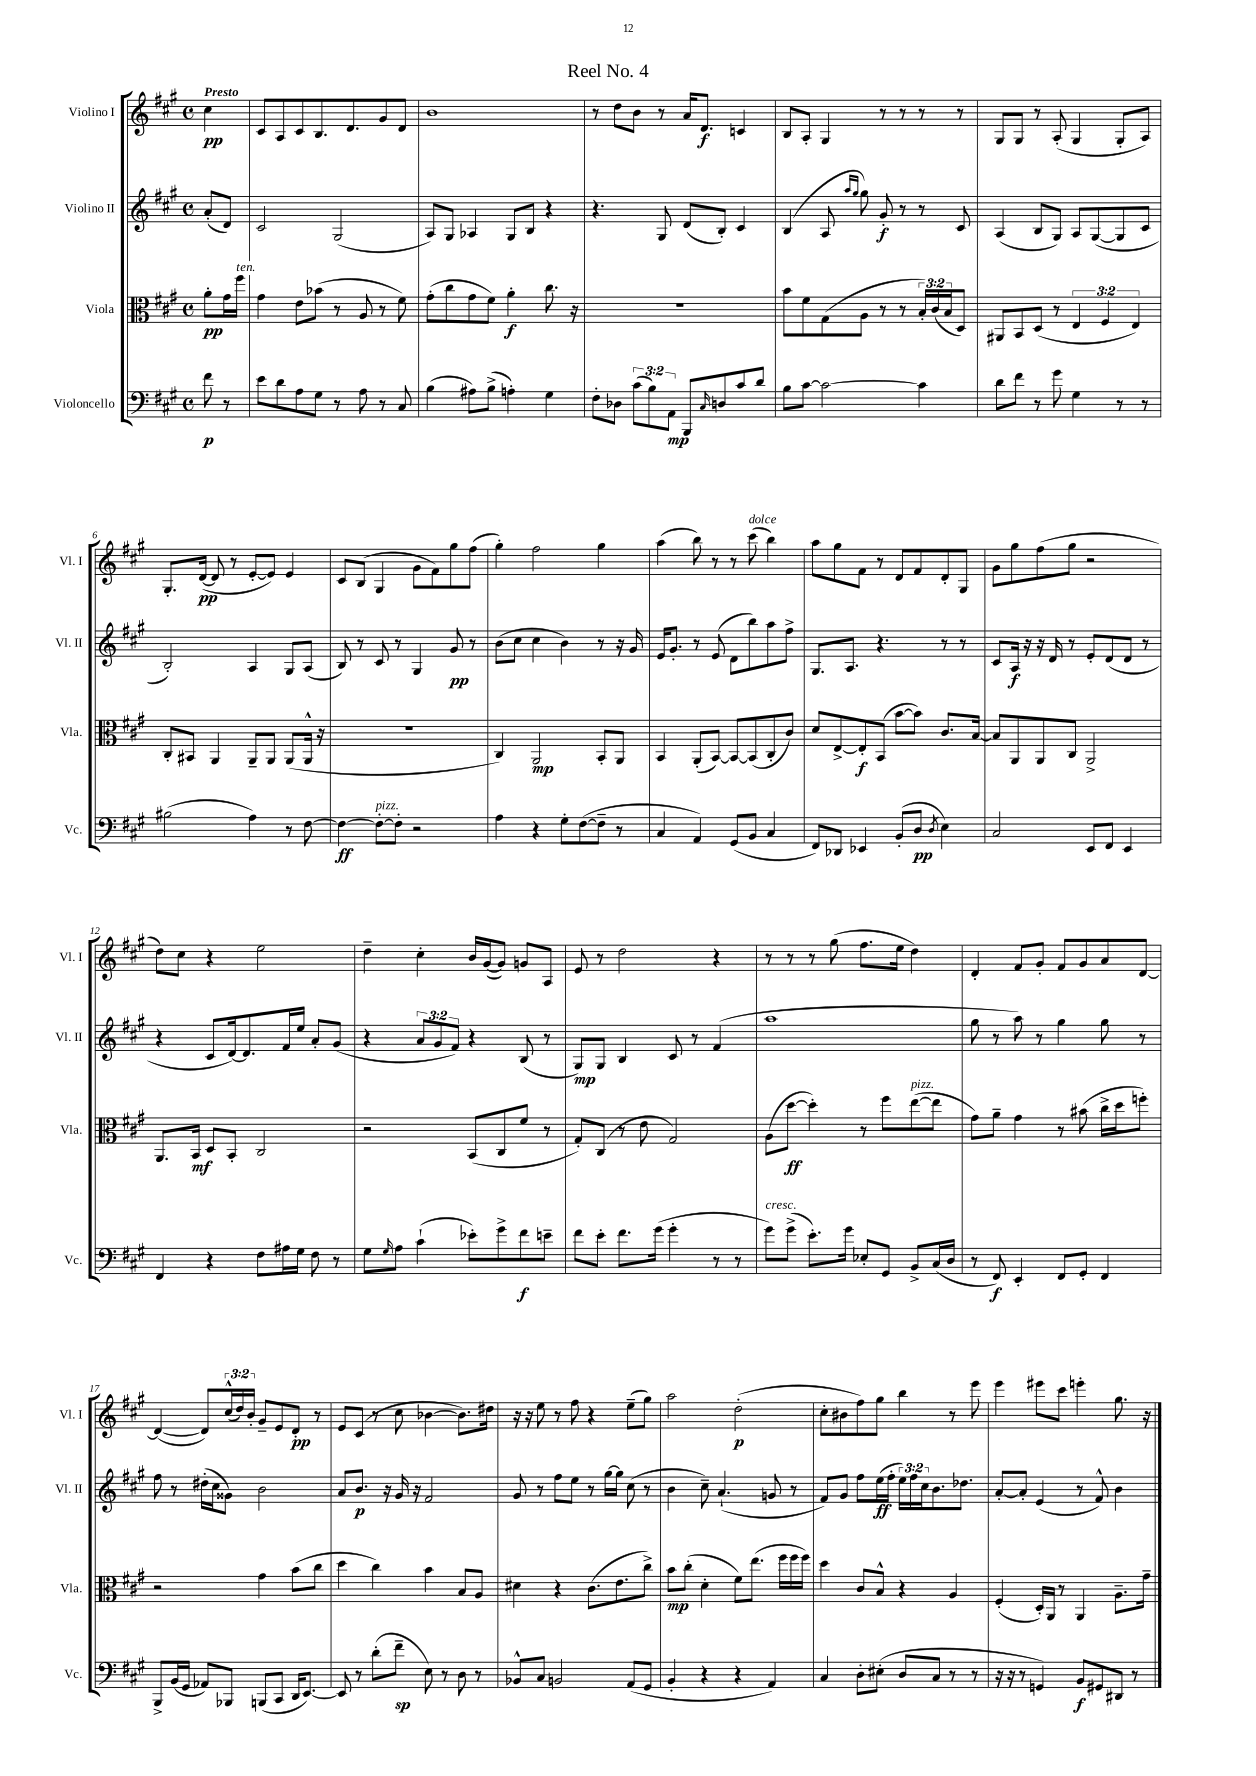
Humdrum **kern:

**kern	**kern	**kern	**kern
*staff4	*staff3	*staff2	*staff1
*clefF4	*clefC3	*clefG2	*clefG2
*k[f#c#g#]	*k[f#c#g#]	*k[f#c#g#]	*k[f#c#g#]
*M4/4	*M4/4	*M4/4	*M4/4
*met(c)	*met(c)	*met(c)	*met(c)
8f#\	8a'\L	(8a'/L	4cc#\
8r	16g#\L	8d/J)	.
.	16ff#\JJ	.	.
=	=	=	=
8e\L	4g#\	2c#/	8c#/L
8d\	.	.	8A/
8A\	8e\L	.	8c#/
8G#\J	(8b-\J	.	8.B/
8r	8r	(2G#/	.
.	.	.	8.d/
8A\	8A/	.	.
8r	8r	.	8g#/
8C#/	8f#\)	.	8d/J
=	=	=	=
(4B\	(8g#'\L	8A/L)	1b
.	8cc#\	8G#/J	.
8A#\L)	8g#\	4A-/	.
(8B^\J	8f#\J)	.	.
4A'\)	4a'\	8G#/L	.
.	.	8B/J	.
4G#\	8.cc#\	4r	.
.	16r	.	.
=	=	=	=
8F#'\L	1r	4.r	8r
8D-\J	.	.	8dd\L
(12c#\L	.	.	8b\J
12B\)	.	.	.
.	.	8G#/	8r
12AA\J	.	.	.
8BBB/L	.	(8d/L	16a/LK
.	.	.	8.d/J
16qqC#/	.	.	.
8D/	.	8B'/J)	.
8c#/	.	4c#/	4c/
8d/J	.	.	.
=	=	=	=
8B\L	8b\L	(4B/	8B/L
[8c#\J	8f#\	.	8A'/J
2c#\_	(8G#\	8A/	4G#/
.	.	16qqaa/LL	.
.	.	16qqgg#/JJ	.
.	8A\J	8gg#\)	.
.	8r	8g#'/	8r
.	8r	8r	8r
4c#\]	24B'/LL)	8r	8r
.	(24c#/	.	.
.	24B/J	.	.
.	8D/J)	8c#/	8r
=	=	=	=
8d\L	8AA#/L	(4A/	8G#/L
8f#\J	8BB/	.	8G#/J
8r	(8D/J	8B/L	8r
8g#\	8r	8G#/J)	(8A'/
4G#\	6E/	8A/L	4G#/
.	.	([8G#/	.
.	6F#/	.	.
8r	.	8G#/]	8G#'/L
.	6E/)	.	.
8r	.	8c#/J	8A/J)
=	=	=	=
(2B#\	8C#'/L	2B'/)	8.G#'/L
.	8BB#/J	.	.
.	.	.	([16d/Jk
.	4AA/	.	8d/]
.	.	.	8r
4A\)	8AA~/L	4A/	[8e'/L
.	8AA/J	.	8e/]J)
8r	(8AA/L	8G#/L	4e/
[8F#\	16AA^^/Jk	(8A/J	.
.	16r	.	.
=	=	=	=
4F#\_	1r	8B/)	8c#/L
.	.	8r	(8B/J
8F#'\_L	.	8c#/	4G#/
8F#'\]J	.	8r	.
2r	.	4G#/	8g#\L
.	.	.	8f#\)
.	.	8g#/	8gg#\
.	.	8r	(8ff#\J
=	=	=	=
4A\	4C#/)	(8b\L	4gg#'\)
.	.	8cc#\J	.
4r	2AA/	4cc#\	2ff#\
8G#'\L	.	4b\)	.
([8F#\	.	.	.
8F#~\]J	8BB'/L	8r	4gg#\
8r	8AA/J	16r	.
.	.	16g#/	.
=	=	=	=
4C#/	4BB/	16e/LK	(4aa\
.	.	8.g#'/J	.
4AA/)	(8AA'/L	8r	8bb\)
.	[8BB/J)	(8e/	8r
(8GG#/L	8BB/_L	8d\L	8r
8BB/J	(8BB/]	8bb\)	(8ccc#\
4C#/	8C#'/	8aa\	4bb\)
.	8c#/J)	8ff#^\J	.
=	=	=	=
8FF#/L)	8d/L	8.G#/L	8aa\L
8DD-/J	[8E^/	.	8gg#\
.	.	8.A/J	.
4EE-/	8E'/]	.	8f#\J
.	(8BB/J	4.r	8r
(8BB'/L	[8b\L	.	8d/L
8D/J	8b\]J)	.	8f#/
8qD/	.	.	.
4E\)	8.c#/L	8r	8d'/
.	.	8r	8G#/J
.	[16B/Jk	.	.
=	=	=	=
2C#/	8B/]L	8c#/L	8g#\L
.	8AA/	16A/Jk	8gg#\
.	.	16r	.
.	8AA/	16r	(8ff#\
.	.	16d/	.
.	8C#/J	8r	8gg#\J
8EE/L	2AA^/	8e'/L	2r
8FF#/J	.	(8d/	.
4EE/	.	8d/J	.
.	.	8r	.
=	=	=	=
4FF#/	8.AA/L	4r	8dd\L)
.	.	.	8cc#\J
.	16BB/Jk	.	.
4r	8D/L	8c#/L	4r
.	8BB'/J	[16d/k)	.
.	.	8.d/]	.
8F#\L	2C#/	.	2ee\
16A#\L	.	16f#/L	.
16G#\JJ	.	16ee/JJ	.
8F#\	.	8a'/L	.
8r	.	(8g#/J	.
=	=	=	=
8G#\L	2r	4r	4dd~\
16qqG#/	.	.	.
8A\J	.	.	.
(4c#`\	.	12a/L	4cc#'\
.	.	12g#/	.
.	.	12f#/J)	.
8e-'\L)	(8BB/L	4r	16b/LL
.	.	.	([16g#/J
8g#^\	8C#/	.	8g#/]J)
8f#\	8f#/J	(8B/	8g/L
8e~\J	8r	8r	8A/J
=	=	=	=
8f#\L	8G#'/L)	8G#/L)	8e/
8e'\J	(8C#/J	8G#/J	8r
8.f#\L	8r	4B/	2dd\
.	8e\	.	.
(16g#\Jk	.	.	.
4g#'\	2G#/)	8c#/	.
.	.	8r	.
8r	.	(4f#/	4r
8r	.	.	.
=	=	=	=
8g#\L)	(8A\L	1aa	8r
(8g#^\J	[8dd\J	.	8r
8.e'\L)	4dd'\])	.	8r
.	.	.	(8gg#\
16g#\Jk	.	.	.
8E-'/L	8r	.	8.ff#\L
8GG#/J	8ff#\L	.	.
.	.	.	16ee\Jk
8BB^/L	([8ee\	.	4dd\)
(16C#/L	8ee\]J	.	.
16D/JJ	.	.	.
=	=	=	=
8r	8g#\L)	8gg#\	4d'/
8FF#/)	8a~\J	8r	.
4EE'/	4g#\	8aa\)	8f#/L
.	.	8r	8g#'/J
8FF#/L	8r	4gg#\	8f#/L
8GG#'/J	(8b#\	.	8g#/
4FF#/	16cc#^\LL	8gg#\	8a/
.	16dd\J	.	.
.	8ff'\J)	8r	[8d/J
=	=	=	=
8BBB^/L	2r	8ff#\	(4d/_
(16BB/L	.	8r	.
16GG#/JJ	.	.	.
8AA-/L)	.	(16dd#'\LL	8d/]L)
.	.	16cc#\J	.
8BBB-/J	.	8g##\J)	(24cc#^^/L
.	.	.	24dd/)
.	.	.	24b'/JJ
(8BBB/L	4g#\	2b\	8g#~/L
8CC#/J	.	.	8e/
16DD/LK	(8b\L	.	8d'/J
[8.EE/J)	.	.	.
.	8cc#\J	.	8r
=	=	=	=
8EE/]	4dd\	8a/L	8e/L
8r	.	8.b/J	(8c#/J
(8d'\L	4cc#\)	.	8r
.	.	16r	.
8f#~\J	.	16g#/	8cc#\
.	.	16r	.
8E\)	4b\	2f#/	[4b-\
8r	.	.	.
8D\	8B/L	.	8.b-\]L)
8r	8A/J	.	.
.	.	.	16dd#\Jk
=	=	=	=
8BB-^^/L	4d#\	8g#/	16r
.	.	.	16r
8C#/J	.	8r	8ee\
2BB/	4r	8ff#\L	8r
.	.	8ee\J	8ff#\
.	(8.c#\L	8r	4r
.	.	[16gg#\LL	.
.	8.e\	16gg#\]JJ	.
(8AA/L	.	(8cc#\	(8ee~\L
8GG#/J	8cc#^\J)	8r	8gg#\J)
=	=	=	=
4BB'/	8b\L	4b\	2aa\
.	(8cc#'\J	.	.
4r	4d'\	8cc#~\)	.
.	.	(4.a`/	.
4r	8f#\L)	.	(2dd'\
.	(8.ee\J	.	.
4AA/)	.	8g/	.
.	16ff#\LL	.	.
.	16ff#\	8r	.
.	16ff#\JJ)	.	.
=	=	=	=
4C#/	4dd\	8f#/L)	8cc#'\L
.	.	8g#/J	8b#\
8D'\L	8c#/L	8ff#\L	8ff#\)
(8E#'\J	8B^^/J	(16ee\L	8gg#\J
.	.	16ff#'\JJ	.
8D/L	4r	24ee\LL)	4bb\
.	.	24ff#\	.
.	.	24cc#\J	.
8C#/J	.	8.b\	.
8r	4A/	.	8r
.	.	8.dd-\J	.
8r	.	.	8eee\
=	=	=	=
16r	(4F#'/	[8a'/L	4eee\
16r	.	.	.
8r	.	8a'/]J	.
4GG/)	16D'/LL)	(4e/	8eee#\L
.	16AA/JJ	.	.
.	8r	.	8ccc#\J
8BB/L	4AA/	8r	4eee'\
8GG#/	.	8f#^^/)	.
8DD#/J	8.A~\L	4b\	8.gg#\
8r	.	.	.
.	16g#~\Jk	.	16r
==	==	==	==
*-	*-	*-	*-
